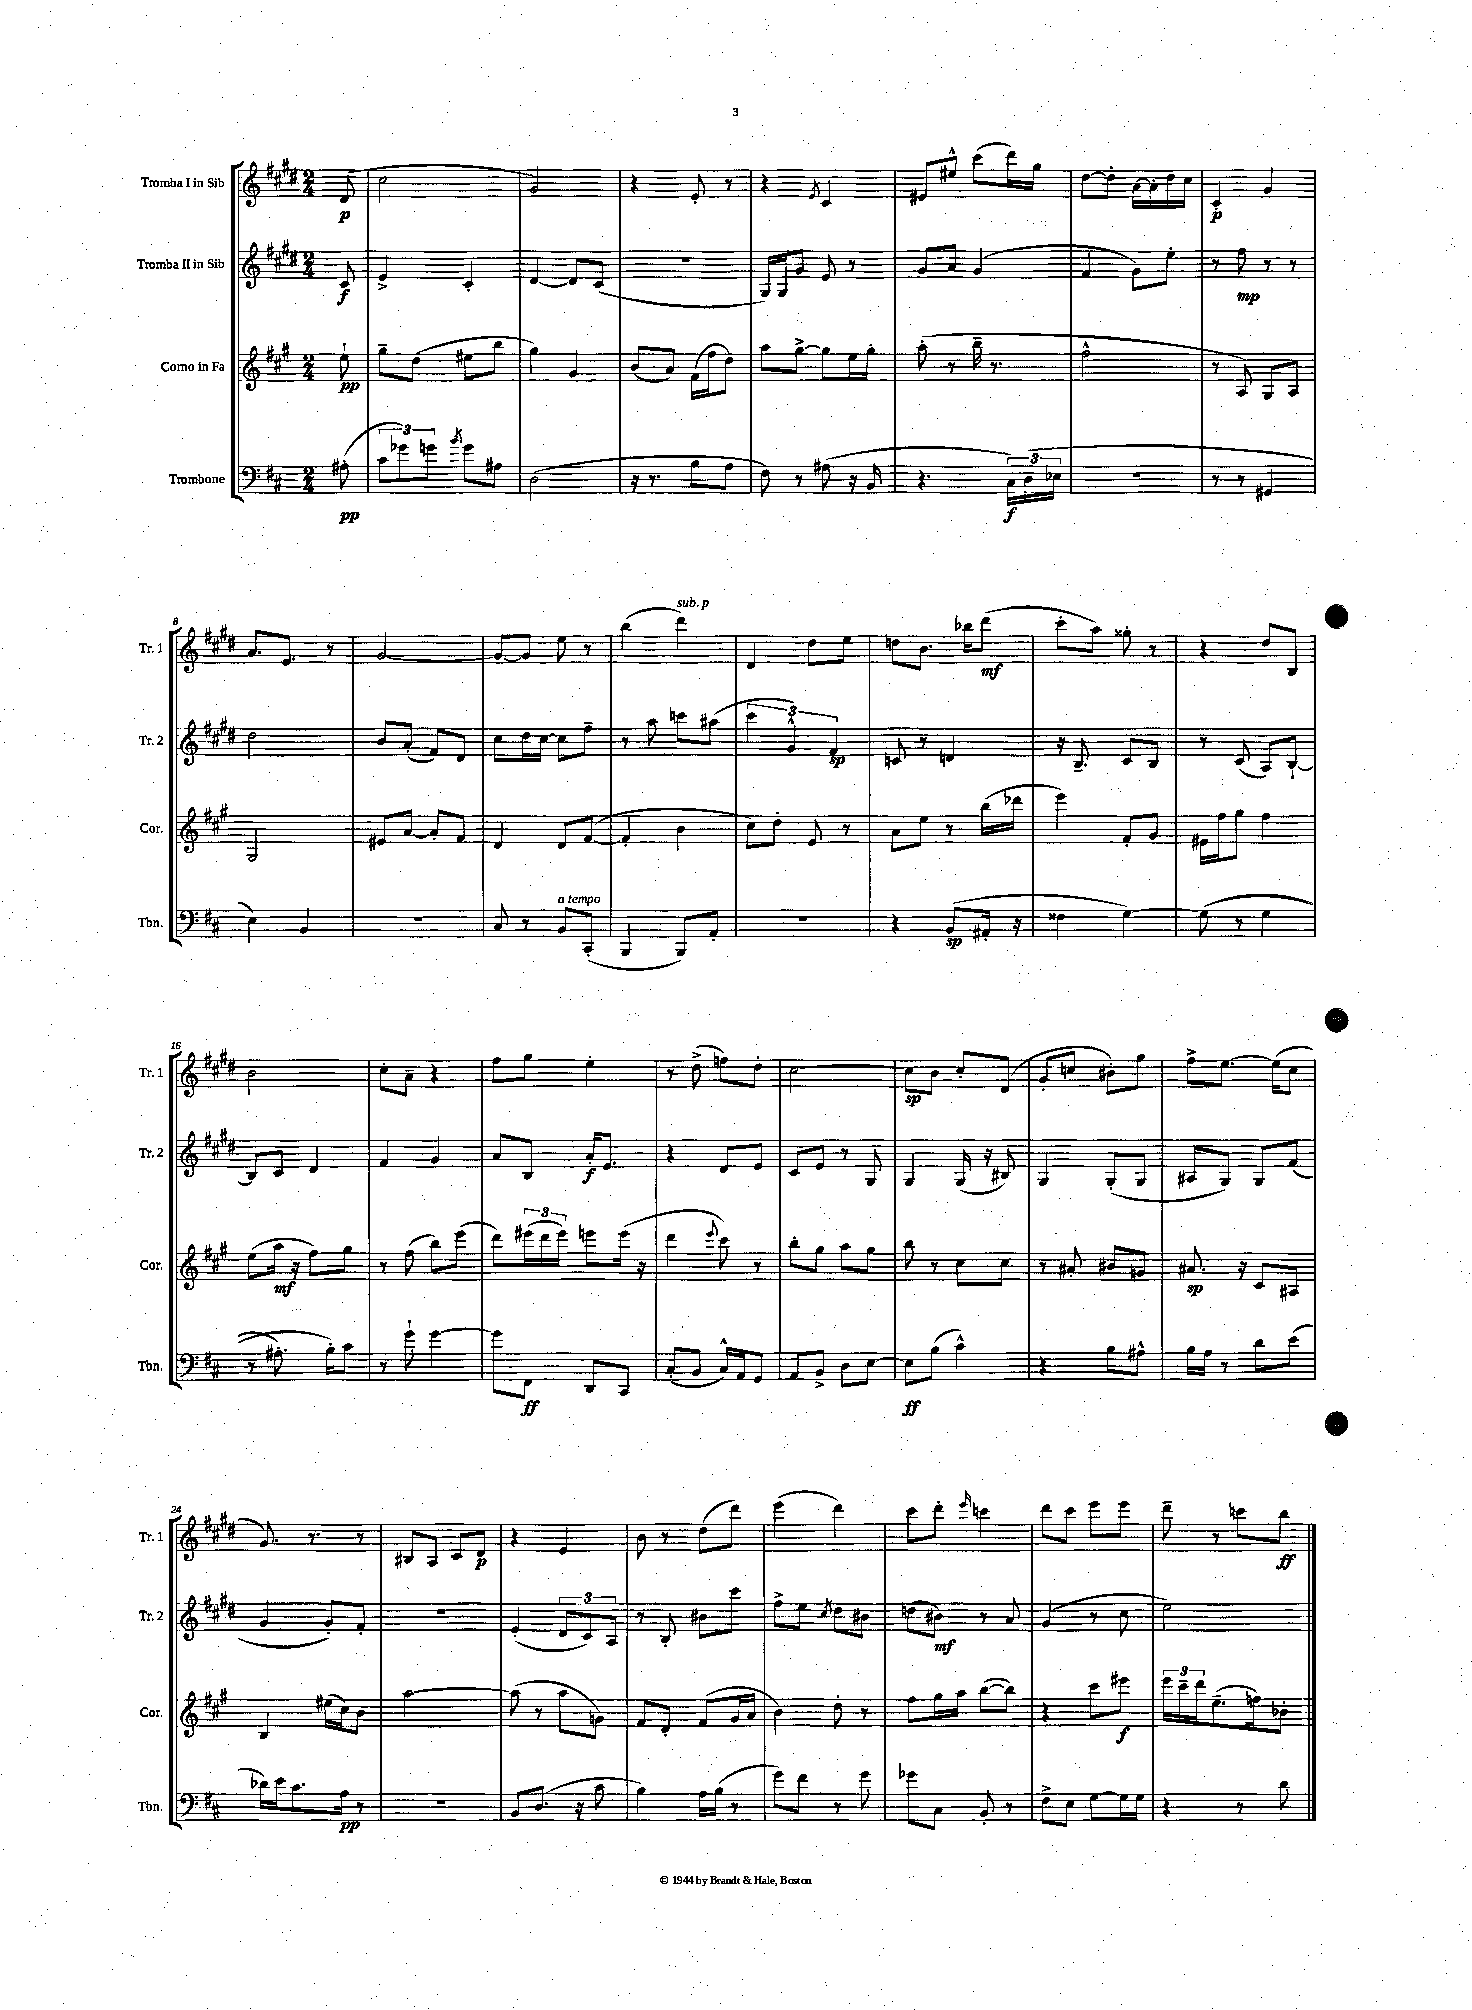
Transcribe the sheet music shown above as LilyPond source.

<<
\new StaffGroup <<
\new Staff = "s0" \with { instrumentName = "Tromba I in Sib" shortInstrumentName = "Tr. 1" } {
    \clef treble \key e \major \numericTimeSignature \time 2/4 \partial 8
    dis'8\p( |
    cis''2 |
    gis'2) |
    r4 e'8-. r8 |
    r4 \acciaccatura { e'8 } cis'4 |
    eis'8 eis''8-^ cis'''8( dis'''16) gis''16 |
    dis''8~ dis''8-. a'16~ a'16-. dis''16 cis''16 |
    cis'4-.\p gis'4 |
    a'8. e'8. r8 |
    gis'2~ |
    gis'8~ gis'8 e''8 r8 |
    b''4( dis'''4^\markup { \italic "sub. p" }) |
    dis'4 dis''8 e''8 |
    d''8 b'8. bes''16 dis'''8\mf( |
    cis'''8-. a''8) gisis''8-. r8 |
    r4 dis''8 b8 |
    b'2 |
    cis''8-. a'8-- r4 |
    fis''8 gis''8 e''4-. |
    r8 dis''8->( f''8) dis''8-. |
    cis''2~ |
    cis''8\sp b'8 cis''8-. dis'8( |
    gis'8-. c''8 bis'8-.) gis''8 |
    fis''8-> e''8.~ e''16( cis''8 |
    gis'8.) r8. r8 |
    bis8 a8 cis'8 dis'8\p |
    r4 e'4 |
    b'8 r8 dis''8( dis'''8) |
    e'''4( dis'''4) |
    cis'''8 dis'''8-. \grace { e'''16 } c'''4 |
    dis'''8 cis'''8 e'''8 e'''8 |
    dis'''8-- r8 c'''8 b''8\ff \bar "|." |
}
\new Staff = "s1" \with { instrumentName = "Tromba II in Sib" shortInstrumentName = "Tr. 2" } {
    \clef treble \key e \major \numericTimeSignature \time 2/4 \partial 8
    cis'8\f |
    e'4-> cis'4-. |
    dis'4~ dis'8 cis'8( |
    r2 |
    gis16) gis16 gis'8 e'8 r8 |
    gis'8 a'8 gis'4( |
    fis'4 gis'8) e''8-. |
    r8 fis''8\mp r8 r8 |
    dis''2 |
    b'8 a'8-.( fis'8) dis'8 |
    cis''8 dis''16 cis''16~ cis''8 fis''8-- |
    r8 a''8 c'''8 ais''8( |
    \tuplet 3/2 { cis'''4 gis'4-^) fis'4\sp } |
    c'8 r8 d'4 |
    r16 b8.-- cis'8 b8 |
    r8 cis'8( a8) b8~-! |
    b8 cis'8 dis'4 |
    fis'4 gis'4 |
    a'8 b8 a'16-.\f e'8. |
    r4 dis'8 e'8 |
    cis'8 e'8 r8 gis8 |
    gis4 gis16( r16 bis8) |
    gis4 gis8-.( gis8 |
    ais8 gis8) gis8 fis'8( |
    gis'4 gis'8-.) fis'8-. |
    R2 |
    e'4-.( \tuplet 3/2 { dis'8 cis'8) a8 } |
    r8 b8-. bis'8 cis'''8 |
    fis''8-> e''8 \acciaccatura { cis''8 } dis''8 bis'8 |
    d''8( bis'8\mf) r8 a'8 |
    gis'4( r8 cis''8 |
    e''2) \bar "|." |
}
\new Staff = "s2" \with { instrumentName = "Corno in Fa" shortInstrumentName = "Cor." } {
    \clef treble \key a \major \numericTimeSignature \time 2/4 \partial 8
    e''8-!\pp |
    gis''8-- d''8( eis''8 b''8 |
    gis''4) gis'4 |
    b'8( a'8) fis'16( fis''16 d''8) |
    a''8 gis''8~-> gis''8 e''16 gis''16-. |
    a''8-.( r8 b''16-- r8. |
    fis''2-^ |
    r8 a8) gis8 a8 |
    gis2 |
    eis'8 a'8~ a'8-. fis'8 |
    d'4 d'8 fis'8~( |
    fis'4-. b'4 |
    cis''8) d''8-. e'8 r8 |
    a'8 e''8 r8 b''16( des'''16 |
    e'''4) fis'8-. gis'8 |
    eis'16 fis''16 gis''8 fis''4 |
    e''8( a''16\mf r16 fis''8) gis''8 |
    r8 fis''8( b''8) e'''8( |
    d'''8) \tuplet 3/2 { eis'''16( d'''16 eis'''16) } e'''8 e'''16( r16 |
    d'''4 \appoggiatura { e'''8 } cis'''8) r8 |
    b''8-. gis''8 a''8 gis''8 |
    b''8 r8 cis''8 cis''8 |
    r8 ais'8-. bis'8 g'8 |
    ais'8.\sp r16 cis'8 ais8 |
    b4 eis''16( cis''16) b'8 |
    a''2~ |
    a''8( r8 a''8 g'8) |
    fis'8 d'8-. fis'8( gis'16 a'16 |
    b'4) d''8-. r8 |
    fis''8 gis''16 a''16 b''8~( b''8) |
    r4 cis'''8 eis'''8\f |
    \tuplet 3/2 { e'''16 cis'''16-- d'''16 } e''8.--( f''16) bes'8-. \bar "|." |
}
\new Staff = "s3" \with { instrumentName = "Trombone" shortInstrumentName = "Tbn." } {
    \clef bass \key d \major \numericTimeSignature \time 2/4 \partial 8
    ais8-.\pp( |
    \tuplet 3/2 { cis'8 ges'8) g'8 } \acciaccatura { b'8 } g'8 ais8 |
    d2( |
    r16 r8. b8 a8 |
    fis8) r8 ais8( r16 b,16 |
    r4. \tuplet 3/2 { cis16\f) d16( ees16 } |
    R2 |
    r8 r8 gis,4 |
    e4) b,4 |
    R2 |
    cis8 r8 b,8^\markup { \italic "a tempo" } cis,8-.( |
    b,,4 b,,8) a,8-. |
    R2 |
    r4 b,8\sp( ais,16-. r16 |
    fisis4 g4~) |
    g8(\( r8 g4 |
    r8 ais8.-.) b16-.\) cis'8 |
    r8 g'8-! g'4~ |
    g'8 fis,8\ff d,8 cis,8 |
    cis8-.( b,8 cis16-^) a,16 g,8 |
    a,8 b,8-> d8 e8~ |
    e8\ff b8( cis'4-^) |
    r4 b8 ais8-^ |
    b16 a16 r8 d'8 e'8( |
    des'16) e'16 cis'8. a16\pp r8 |
    r2 |
    b,8 d8.( r16 cis'8 |
    b4) a16 b16( r8 |
    g'8) fis'8 r8 g'8 |
    ges'8 cis8 b,8-. r8 |
    fis8-> e8 g8~ g16 g16 |
    r4 r8 d'8 \bar "|." |
}
>>
>>
